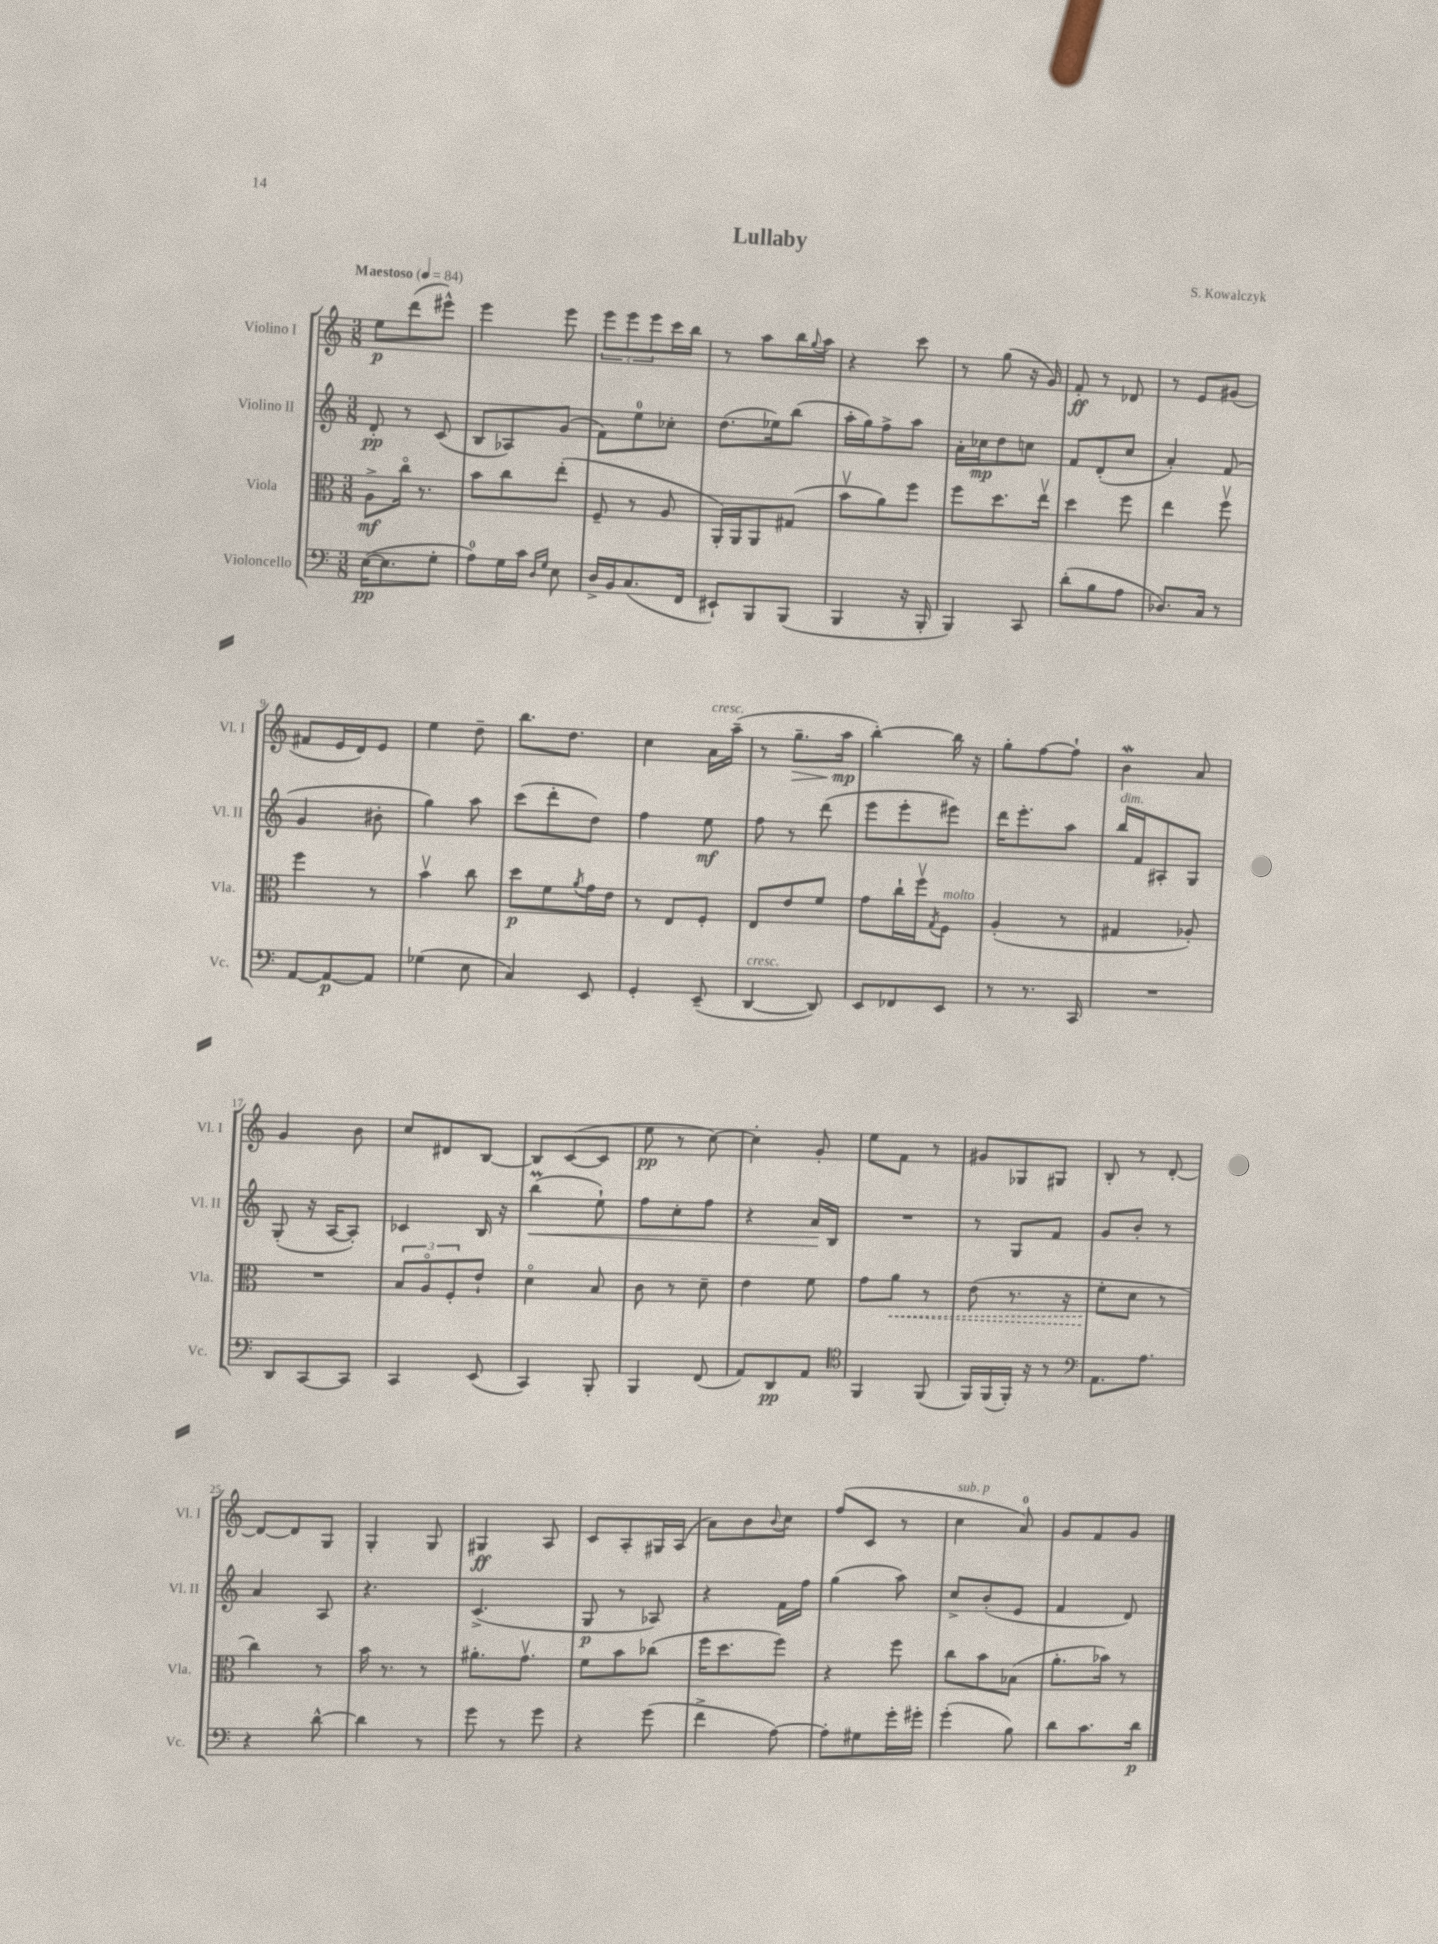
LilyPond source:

\header { title = "Lullaby" composer = "S. Kowalczyk" }
<<
\new StaffGroup <<
\new Staff = "s0" \with { instrumentName = "Violino I" shortInstrumentName = "Vl. I" } {
    \clef treble \key c \major \numericTimeSignature \time 3/8 \tempo "Maestoso" 4 = 84
    e''8\p d'''8( eis'''8-^) |
    e'''4 e'''8 |
    \tuplet 3/2 { e'''8 e'''8 e'''8 } c'''16 b''16 |
    r8 a''8 b''16 \appoggiatura { g''8 } a''16 |
    r4 c'''8 |
    r8 g''8( r16 g'16) |
    f'8-.\ff r8 des'8 |
    r8 e'8 gis'8( |
    fis'8 e'16 d'16) e'8 |
    e''4 d''8-- |
    b''8. d''8. |
    c''4 a'16^\markup { \italic "cresc." } a''16--( |
    r8 g''8.--\> a''16\mp\! |
    b''4~-.) b''16 r16 |
    g''8-. f''8~ f''8-! |
    b'4\mordent a'8 |
    g'4 b'8 |
    c''8 dis'8 b8~ |
    b8 c'8~( c'8 |
    e''8\pp r8 c''8~) |
    c''4-. g'8-. |
    e''8 f'8 r8 |
    gis'8 ges8 gis8 |
    b8-. r8 d'8~-. |
    d'8~ d'8 g8 |
    g4-. g8 |
    gis4\ff a8 |
    c'8 a8-. gis16 a16( |
    a'8) b'8 \appoggiatura { b'8 } c''8 |
    f''8( c'8 r8 |
    c''4^\markup { \italic "sub. p" } a'8-0) |
    g'8 f'8 g'8 \bar "|." |
}
\new Staff = "s1" \with { instrumentName = "Violino II" shortInstrumentName = "Vl. II" } {
    \clef treble \key c \major \numericTimeSignature \time 3/8
    d'8-.\pp r8 c'8( |
    b8 aes8) g'8( |
    f'8) e''8-0 ces''8-. |
    d''8.( ees''16) b''8( |
    a''16-. g''16) f''8-> a''8 |
    a'16-. ces''16\mp d''8 c''8 |
    f'8 d'8-.( c''8 |
    a'4-.) f'8( |
    g'4 bis'8-. |
    g''4) a''8 |
    c'''8( d'''8-. d''8) |
    f''4 e''8\mf |
    f''8 r8 d'''8( |
    e'''8 e'''8-. eis'''8) |
    d'''16 e'''8.-. a''8 |
    b''16^\markup { \italic "dim." } f'16 ais8-. g8 |
    g8-.( r16 a16~ a8-.) |
    ces'4 b16 r16 |
    b''4\prall\<( e''8-!) |
    f''8 c''8-. f''8 |
    r4 a'16\! b16 |
    R4. |
    r8 g8 f'8 |
    g'8 b'8-. r8 |
    a'4 a8 |
    r4. |
    c'4.->( |
    g8\p r8 aes8) |
    r4 f'16 f''16 |
    g''4( a''8) |
    c''8-> b'8-.( e'8 |
    f'4 d'8) \bar "|." |
}
\new Staff = "s2" \with { instrumentName = "Viola" shortInstrumentName = "Vla." } {
    \clef alto \key c \major \numericTimeSignature \time 3/8
    a8->\mf c''16\flageolet r8. |
    b'8 c''8 e''8-.( |
    f8-- r8 a8 |
    a,16-.) a,16 a,8 gis8( |
    b'8\upbow a'8) f''8 |
    f''8 d''8. e''16\upbow |
    d''4 f''8 |
    e''4 f''8\upbow |
    f''4 r8 |
    b'4\upbow c''8 |
    d''8\p f'8 \acciaccatura { a'8 } g'16 e'16 |
    r8 e8 f8-. |
    e8 e'8 f'8 |
    g'8 c''16-! f''16\upbow \acciaccatura { g8 } f8^\markup { \italic "molto" } |
    a4-.( r8 |
    gis4 aes8-.) |
    R4. |
    \tuplet 3/2 { b8 a8\flageolet f8-. } e'8-! |
    d'4\flageolet b8 |
    c'8 r8 d'8-- |
    e'4 f'8 |
    g'8 \once \override Hairpin.style = #'dashed-line a'8\< r8 |
    e'8( r8. r16 |
    f'8-.\! d'8 r8 |
    c''4) r8 |
    b'16 r8. r8 |
    ais'8.-. g'8.\upbow |
    f'8 b'8 ces''8( |
    f''16 d''8. f''8) |
    r4 f''8 |
    c''8 b'8 bes8( |
    a'8.-. bes'16) r8 \bar "|." |
}
\new Staff = "s3" \with { instrumentName = "Violoncello" shortInstrumentName = "Vc." } {
    \clef bass \key c \major \numericTimeSignature \time 3/8
    e16~\pp( e8. g8-. |
    a8-0) g16 c'16 \grace { d16 g16 } e8 |
    d16-> b,16 c8.( f,16 |
    eis,8-!) b,,8 b,,8( |
    b,,4 r16 b,,16-. |
    b,,4) c,8 |
    d'8-.( b8 a8 |
    des8.) c16 r8 |
    a,8~ a,8~\p a,8 |
    ges4( e8 |
    c4) e,8 |
    g,4-. e,8--( |
    d,4~^\markup { \italic "cresc." } d,8) |
    e,8 fes,8 e,8 |
    r8 r8. c,16 |
    R4. |
    d,8 c,8~ c,8 |
    c,4 e,8( |
    c,4) b,,8-. |
    b,,4 f,8( |
    a,8) d,8\pp a,8 |
    \clef tenor f,4 f,8( |
    f,16) f,16( f,16-.) r16 r8 |
    \clef bass a,8. a8. |
    r4 d'8~-^ |
    d'4 r8 |
    g'8 r8 g'8 |
    r4 g'8( |
    f'4-> a8~) |
    a8-. gis8 g'16-. gis'16-. |
    g'4-.( b8) |
    d'8 c'8. d'16\p \bar "|." |
}
>>
>>
